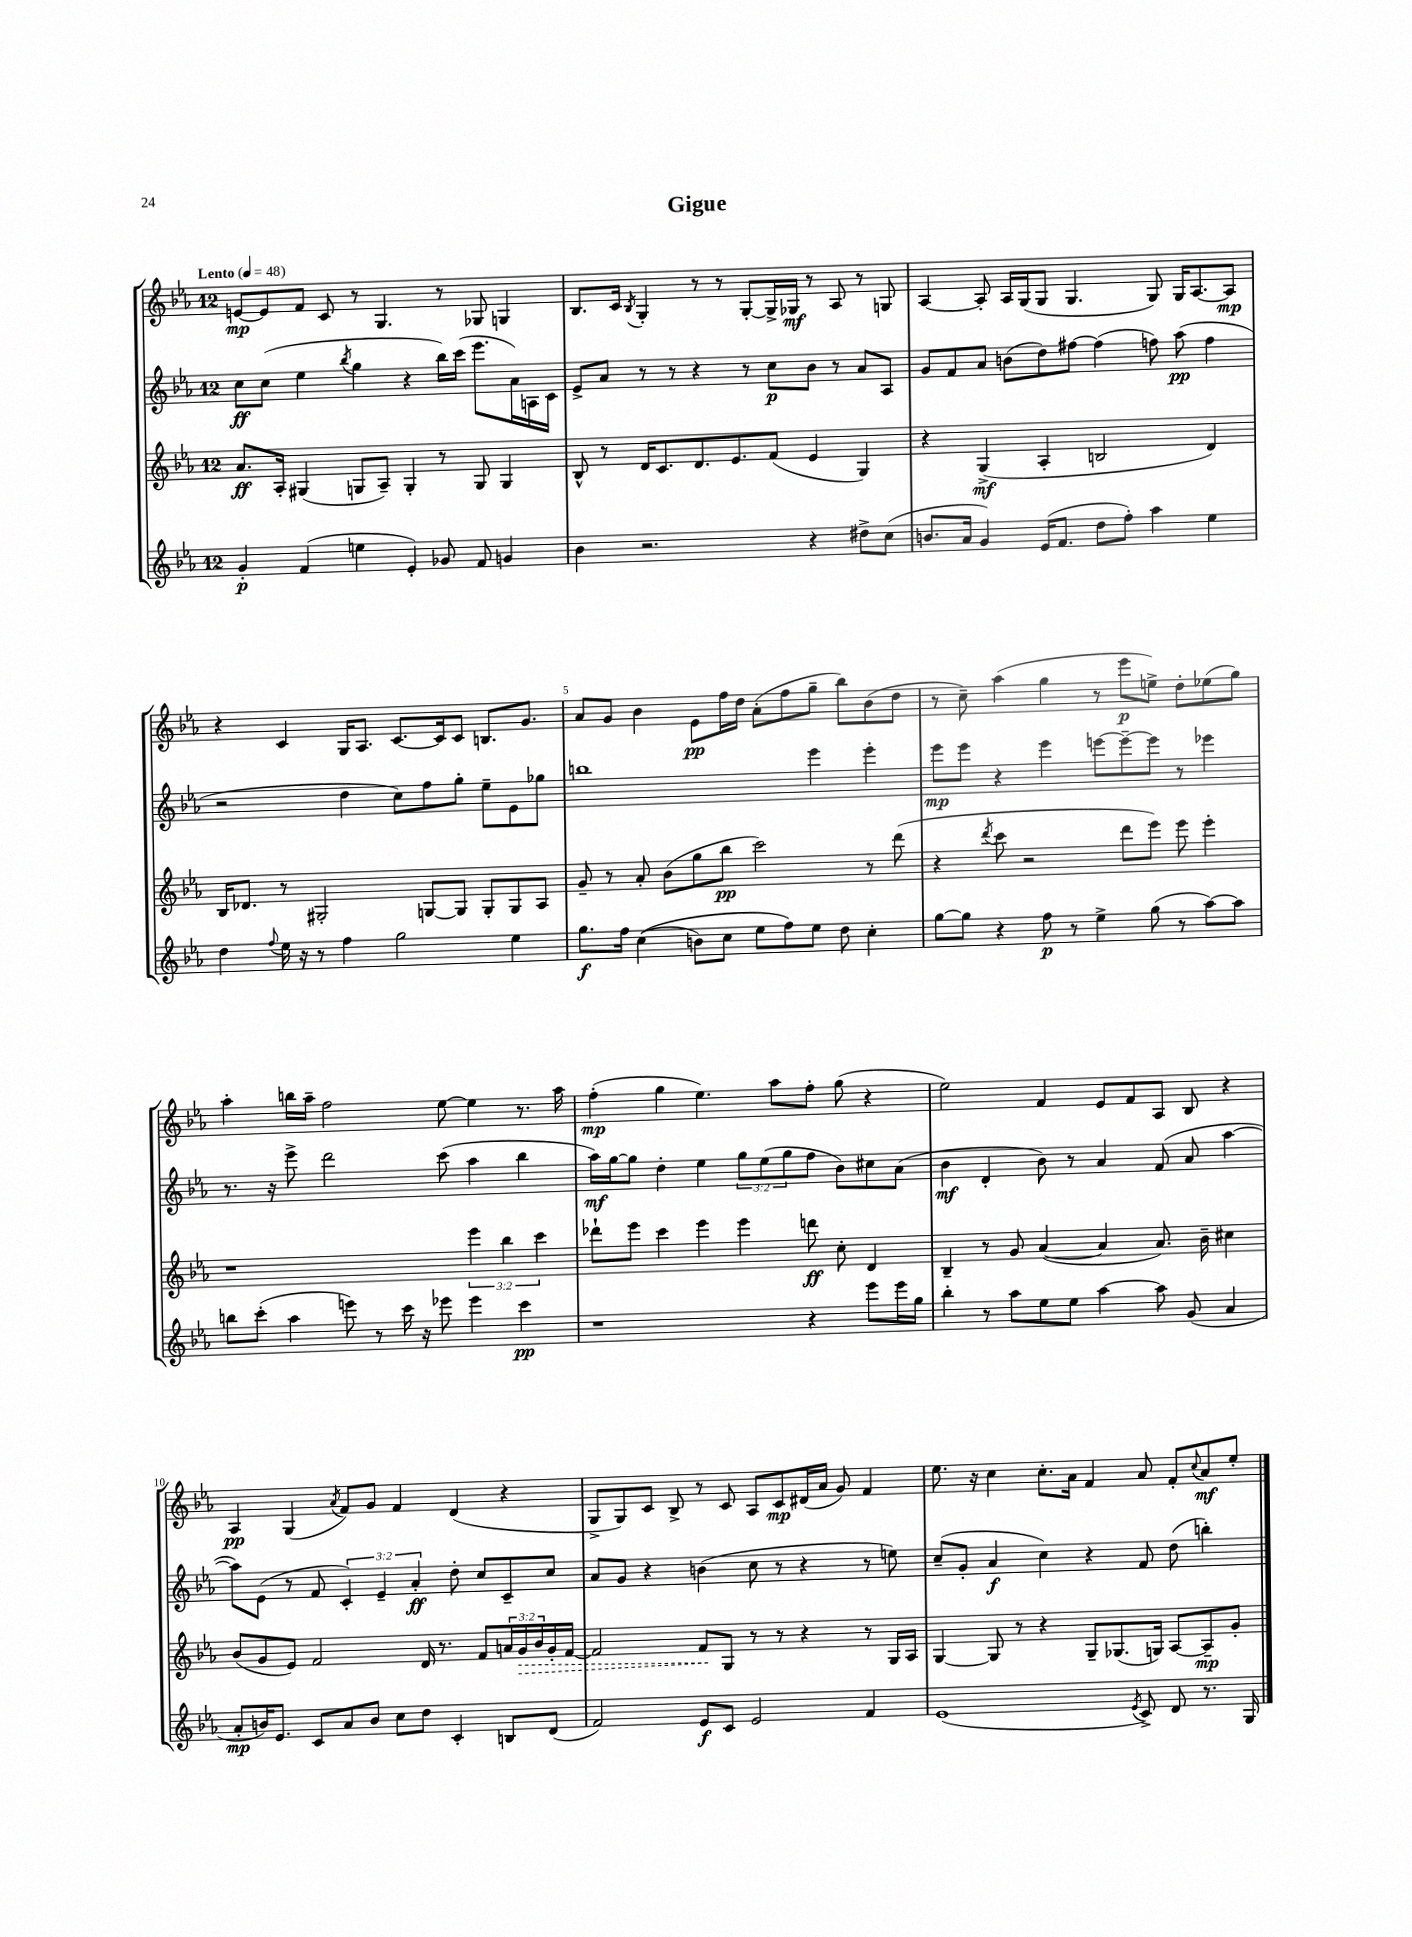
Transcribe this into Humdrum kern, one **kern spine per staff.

**kern	**kern	**kern	**kern
*staff4	*staff3	*staff2	*staff1
*clefG2	*clefG2	*clefG2	*clefG2
*k[b-e-a-]	*k[b-e-a-]	*k[b-e-a-]	*k[b-e-a-]
*M12/8	*M12/8	*M12/8	*M12/8
*MM48	*MM48	*MM48	*MM48
4g'	8.a-	8cc	[8e
.	.	(8cc	8e]
.	16A-'	.	.
(4f	(4G#	4ee-	8f
.	.	.	8c
.	.	8qbb-	.
4ee	8G	4gg	8r
.	8A-~)	.	4.G
4e-')	4G'	4r	.
8g-	8r	16bb-)	8r
.	.	(16ccc	.
8f	8G	8.eee-	8G-
4g	4G	.	4G
.	.	16a-)	.
.	.	16A	.
.	.	16c	.
=	=	=	=
4b-	8B-^^	8e-^	8.B-
.	8r	8a-	.
.	.	.	16c
.	.	.	8qB-
2.r	16d	8r	4G'
.	8.c	.	.
.	.	8r	.
.	8.d	4r	8r
.	.	.	8r
.	8.e-	.	.
.	.	8r	[8G'
.	(8f	8cc	16G^]
.	.	.	16G-
4r	4e-	8b-	8r
.	.	8r	8A-
8dd#^	4G)	8a-	8r
(8cc	.	8A-	8G
=	=	=	=
8.b	4r	8g	[4A-
.	.	8f	.
16a-	.	.	.
4g)	(4G^	8a-	8A-']
.	.	(8b	16A-
.	.	.	(16G
(16e-	4A-'	8dd)	8G
8.f	.	.	.
.	.	[8ff#	4.G
8dd	2B	(4ff#]	.
8ff')	.	.	.
4aa-	.	8ff)	8G)
.	.	(8aa-	16G
.	.	.	[8.A-
4ee-	4d)	4ff	.
.	.	.	8A-]
=	=	=	=
4dd	16B-	2r	4r
.	8.d-	.	.
8qqff	.	.	.
16ee-	8r	.	4c
16r	.	.	.
8r	2G#'	.	.
4ff	.	4dd	16G
.	.	.	8.A-
2gg	.	8cc)	[8.c
.	[8G	8ff	.
.	.	.	16c]
.	8G]	8gg'	8c
.	8G'	8ee-~	8.B
4ee-	8G	8e-	.
.	.	.	8.g
.	8A-	8gg-	.
=	=	=	=
8.gg	8g~	1bb	8a-
.	8r	.	8g
16ff	.	.	.
&((4cc	8a-'	.	4b-
.	(8b-	.	.
8b)	8gg	.	8e-
8cc	8bb-	.	16ff
.	.	.	16dd
8ee-	2ccc)	.	(8a-'
8ff&)	.	.	8ff
8ee-	.	4eee-	8gg~
8dd	.	.	8bb-)
4cc'	8r	4eee-'	(8b-
.	(8ddd	.	8dd
=	=	=	=
[8gg	4r	8eee-	8r
8gg]	.	8eee-	8cc~)
.	8qddd	.	.
4r	8ccc	4r	(4aa-
.	2r	.	.
8ff	.	4eee-	4gg
8r	.	.	.
4ee-^	.	[8eee	8r
.	8ddd	8eee~_	8eee-
(8gg	8eee-)	8eee]	8ee^)
8r	8eee-	8r	8dd'
[8aa-)	4eee-'	4eee-	(8ee-
8aa-]	.	.	8gg)
=	=	=	=
8bb	1r	8.r	4aa-'
(8ccc'	.	.	.
.	.	16r	.
4aa-	.	8eee-^	16bb
.	.	.	16aa-~
.	.	2ddd	2ff
8eee)	.	.	.
8r	.	.	.
16ccc	.	.	.
16r	.	.	.
8eee-	.	(8ccc	[8ee-
4eee-	6eee-	4aa-	4ee-]
.	6bb-	.	.
4ccc	.	4bb-	8.r
.	6ccc	.	.
.	.	.	16aa-
=	=	=	=
1r	8ddd-`	16aa-)	(4ff'
.	.	[16gg	.
.	8eee-	8gg]	.
.	4ccc	4dd'	4gg
.	4eee-	4ee-	4.ee-)
.	4eee-	12gg	.
.	.	(12ee-	.
.	.	.	8aa-
.	.	12gg	.
4r	8ddd	8ff	8ff'
.	8cc'	8b-)	(8gg
8eee-	4d	8cc#	4r
16eee-	.	(8a-	.
16gg	.	.	.
=	=	=	=
4bb-'	4B-~	4b-	2ee-)
8r	8r	4d'	.
8aa-	8g	.	.
8ee-	([4a-	8b-)	4f
8ee-	.	8r	.
[4aa-	4a-]	4a-	8e-
.	.	.	8f
8aa-]	8.a-)	(8f	8A-
(8g	.	8a-	8B-
.	16b-~	.	.
4a-	4cc#	[4aa-	4r
=	=	=	=
8a-'	(8b-	8aa-])	4A-
16b)	8g	(8e-	.
8.e-	.	.	.
.	8e-)	8r	(4G
8c	2f	8f	.
.	.	.	8qa-
8a-	.	6c')	8f)
8b	.	.	8g
.	.	6e-~	.
8cc	.	.	4f
.	.	6a-'	.
8dd	16d	.	.
.	8.r	.	.
4c'	.	8dd'	(4d
.	8f	8cc	.
8B	24a	8c~	4r
.	24g	.	.
.	24b-	.	.
(8d	16g'	8cc	.
.	[16f	.	.
=	=	=	=
2f)	2f]	8a-	8G^
.	.	8g	8G)
.	.	4r	8c
.	.	.	8B-^
8e-	8f	(4b	8r
8c	8G	.	8c
2e-	8r	8cc	8A-
.	8r	8r	8c
.	4r	4r	(16d#
.	.	.	16a-
.	.	.	8g)
4f	8r	8r	4f
.	16G	8ee)	.
.	16A-	.	.
=	=	=	=
(1e-	[4G	(8cc~	8.ee-
.	.	8g'	.
.	.	.	16r
.	8G]	4a-	4cc
.	8r	.	.
.	4r	4cc)	8.cc'
.	.	.	16a-
.	8G~	4r	4f
.	(8.G-	.	.
8qe-	.	.	.
8c^)	.	8f	8a-
.	16G)	.	.
8d	[8A-	(8dd	8f'
.	.	.	8qqcc
8.r	8A-~]	4bb')	8a-
.	8g'	.	8ee-'
16G	.	.	.
==	==	==	==
*-	*-	*-	*-
